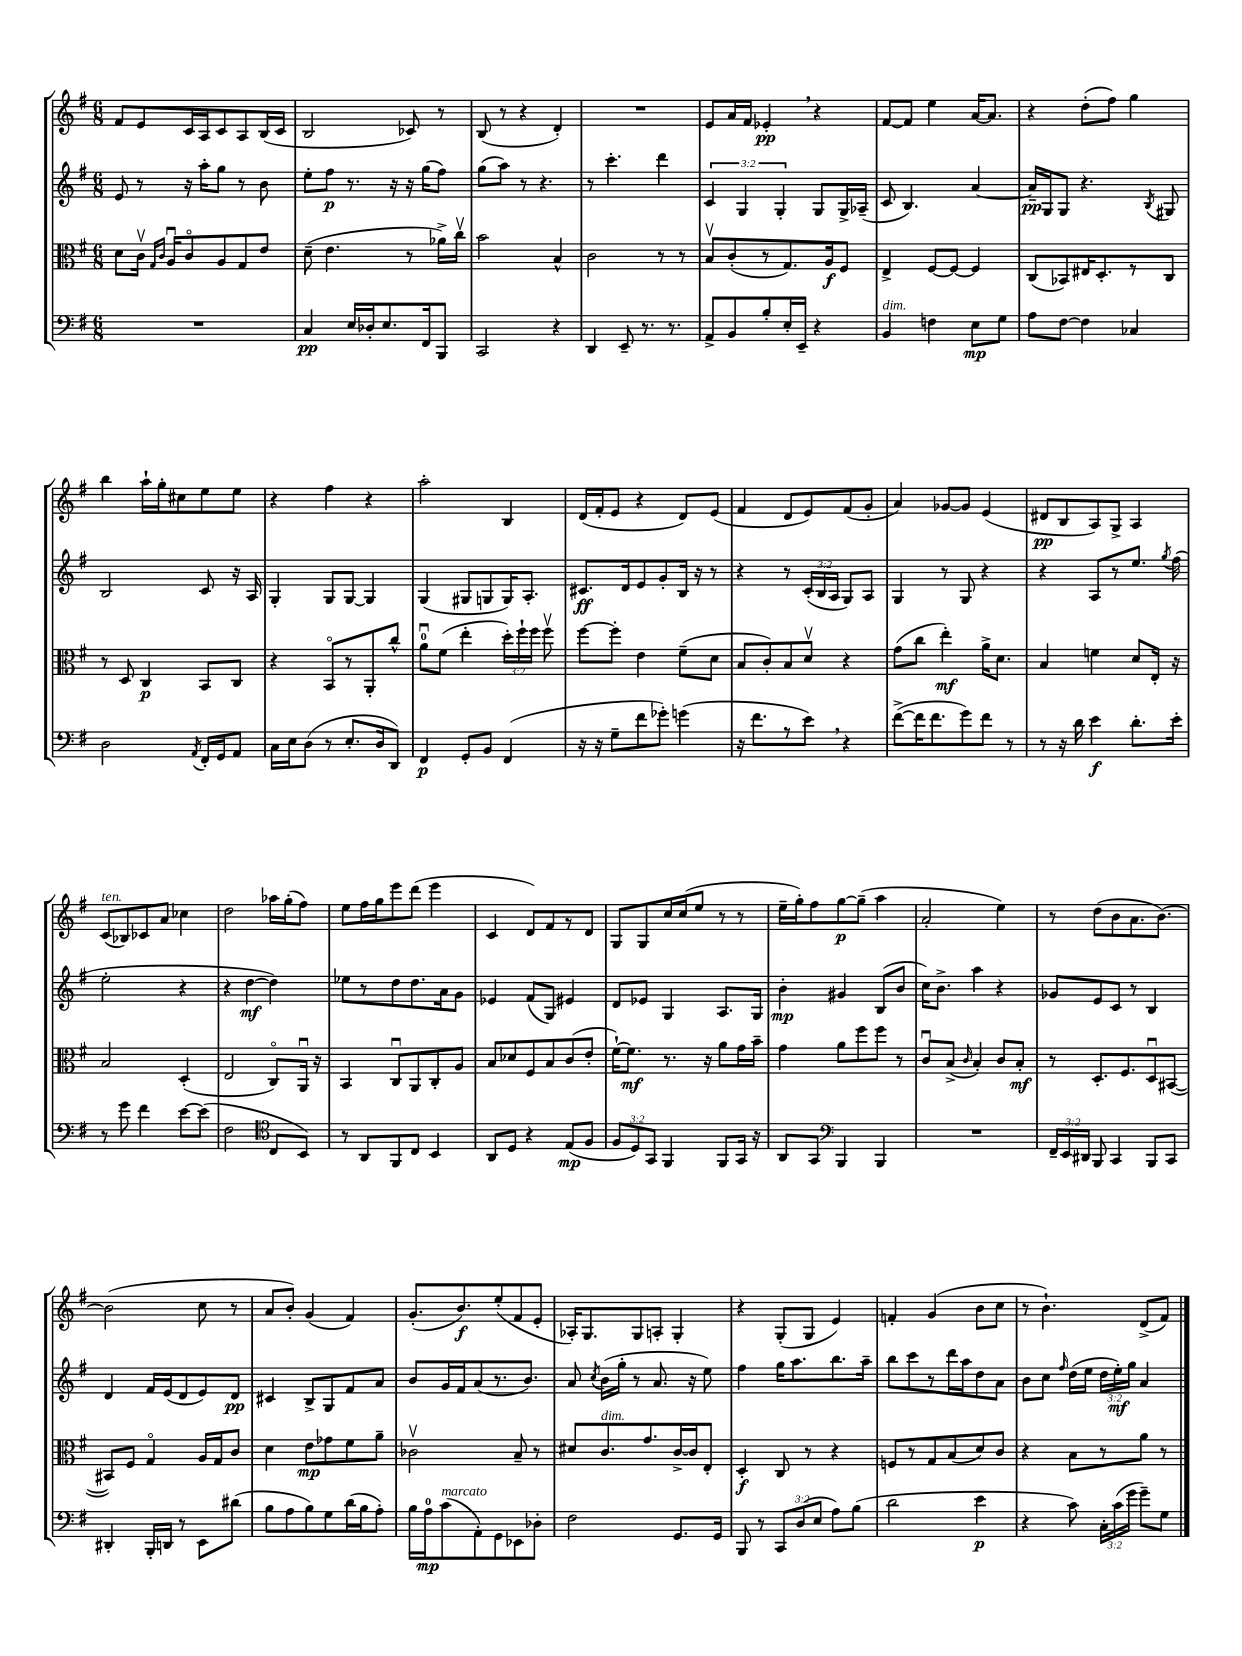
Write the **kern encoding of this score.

**kern	**kern	**kern	**kern
*staff4	*staff3	*staff2	*staff1
*clefF4	*clefC3	*clefG2	*clefG2
*k[f#]	*k[f#]	*k[f#]	*k[f#]
*M6/8	*M6/8	*M6/8	*M6/8
2.r	8d	8e	8f#
.	16cv	8r	8e
.	16qqG	.	.
.	16qqc	.	.
.	16Au	.	.
.	8co	16r	16c
.	.	16aa'	16A
.	8A	8gg	8c
.	8G	8r	8A
.	8e	8b	(16B
.	.	.	16c
=	=	=	=
4C	(8d~	8ee'	2B
.	4.e	8ff#	.
16E	.	8.r	.
16D-'	.	.	.
8.E	.	.	.
.	.	16r	.
.	8r	16r	8c-)
16FF#	.	(16gg	.
8BBB	16a-^)	8ff#)	8r
.	16ccv	.	.
=	=	=	=
2CC	2b	(8gg	(8B
.	.	8aa)	8r
.	.	8r	4r
.	.	4.r	.
4r	4B^^	.	4d')
=	=	=	=
4DD	2c	8r	2.r
.	.	4.ccc'	.
8EE~	.	.	.
8.r	.	.	.
.	8r	4ddd	.
8.r	.	.	.
.	8r	.	.
=	=	=	=
8AA^	8Bv	6c	8e
8BB	(8c'	.	16a
.	.	6G	.
.	.	.	16f#
8B'	8r	.	4e-'
.	.	6G'	.
16E'	8.G)	.	.
16EE~	.	.	.
4r	.	8G	4r
.	16A	.	.
.	8F#	16G^	.
.	.	(16A-~	.
=	=	=	=
4BB	4E^	8c	[8f#
.	.	4.B)	8f#]
4F	[8F#	.	4ee
.	8F#_	.	.
8E	4F#]	[4a	[16a
.	.	.	8.a]
8G	.	.	.
=	=	=	=
8A	(8C	16a~]	4r
.	.	16G	.
[8F#	8BB-)	8G	.
4F#]	16E#	4.r	(8dd'
.	8.D'	.	.
.	.	.	8ff#)
4C-	8r	.	4gg
.	.	8qB	.
.	8C	8G#	.
=	=	=	=
2D	8r	2B	4bb
.	8D	.	.
.	4C	.	16aa`
.	.	.	16gg'
.	.	.	8cc#
8qAA	.	.	.
16FF#'	8BB	8c	8ee
16GG	.	.	.
8AA	8C	16r	8ee
.	.	16A	.
=	=	=	=
16C	4r	4G'	4r
16E	.	.	.
(8D	.	.	.
8r	8BBo	8G	4ff#
8.E'	8r	[8G	.
.	8AA'	4G]	4r
16D	.	.	.
8DD)	8cc^^	.	.
=	=	=	=
4FF#	8au	(4G	2aa'
.	(8f#	.	.
8GG'	4ee'	8G#	.
8BB	.	8G	.
(4FF#	24dd')	16G)	4B
.	24ff#`	.	.
.	.	8.A'	.
.	24ff#	.	.
.	8ff#v	.	.
=	=	=	=
16r	[8ff#	8.c#	(16d
16r	.	.	16f#'
8G~	8ff#']	.	8e
.	.	16d	.
8f#	4e	8e	4r
8g-')	.	8g'	.
(4g	(8f#~	16B	8d)
.	.	16r	.
.	8d	8r	(8e
=	=	=	=
16r	8B	4r	4f#
8.f#	.	.	.
.	8c')	.	.
8r	8B	8r	8d
8e)	8dv	(24c'	8e)
.	.	24B	.
.	.	24A	.
4r	4r	8G)	(8f#
.	.	8A	8g'
=	=	=	=
([8f#^	(8g	4G	4a)
16f#]	8cc	.	.
8.f#	.	.	.
.	4ee')	8r	[8g-
8g)	.	8G	8g-]
8f#	16a^	4r	(4e
.	8.d	.	.
8r	.	.	.
=	=	=	=
8r	4B	4r	8d#
16r	.	.	8B
16d	.	.	.
4e	4f	8A	8A)
.	.	8r	8G^
8.d'	8d	8.ee	4A
.	16E'	.	.
.	.	8qgg	.
16e'	16r	(16ff#	.
=	=	=	=
8r	2B	2ee'	(8c
8g	.	.	8B-)
4f#	.	.	8c-
.	.	.	8a
[8e	(4D'	4r	4cc-
(8e]	.	.	.
=	=	=	=
2F#	2E	4r	2dd
.	.	[4dd	.
*clefC4	*	*	*
8C	8Co)	4dd])	16aa-
.	.	.	(16gg'
8BB)	16AAu	.	8ff#)
.	16r	.	.
=	=	=	=
8r	4BB	8ee-	8ee
8AA	.	8r	16ff#
.	.	.	16gg
8FF#	8Cu	8dd	8eee
8C	8AA	8.dd	(8ddd
4BB	8C'	.	4eee
.	.	16a	.
.	8A	8g	.
=	=	=	=
8AA	8B	4e-	4c
8D	8d-	.	.
4r	8F#	(8f#	8d)
.	8B	8G)	8f#
(8E	(8c	4e#	8r
8F#	8e'	.	8d
=	=	=	=
12F#	[16f#`)	8d	8G
.	8.f#]	.	.
12D)	.	.	.
.	.	8e-	8G
12GG	.	.	.
4FF#	8.r	4G	16cc
.	.	.	(16cc
.	.	.	8ee
.	16r	.	.
8FF#	8a	8.A	8r
16GG	16g	.	8r
16r	16b~	16G	.
=	=	=	=
8AA	4g	4b'	16ee~
.	.	.	16gg')
8GG	.	.	8ff#
*clefF4	*	*	*
4BBB	8a	4g#	[8gg
.	8ff#	.	(8gg~]
4BBB	8ff#	(8B	4aa
.	8r	8b	.
=	=	=	=
2.r	8cu	16cc)	2a'
.	.	8.b^	.
.	(8B^	.	.
.	16qqc	.	.
.	4B')	4aa	.
.	8c	4r	4ee)
.	8B'	.	.
=	=	=	=
24FF#~	8r	8g-	8r
24EE	.	.	.
24DD#	.	.	.
8BBB	8.D'	8e	(8dd
4CC	.	8c	8b
.	8.F#	.	.
.	.	8r	8.a
8BBB	8Du	4B	.
.	.	.	[8.b)
8CC	([8BB#	.	.
=	=	=	=
4DD#'	8BB#])	4d	(2b]
.	8F#	.	.
16BBB'	4Go	16f#	.
16DD	.	(16e	.
8r	.	8d	.
8EE	16A	8e)	8cc
.	16G	.	.
(8d#	8c	8d	8r
=	=	=	=
8B	4d	4c#	8a
8A	.	.	8b')
8B)	8e	8B^	(4g
8G	8g-	8G	.
(16d	8f#	8f#	4f#)
16B	.	.	.
8A')	8a~	8a	.
=	=	=	=
16B	2c-v	8b	(8.g'
16A	.	.	.
(8c	.	16g	.
.	.	16f#	8.b)
8AA')	.	(8a	.
8GG	.	8.r	(8ee'
8EE-	8B~	.	8f#
.	.	8.b)	.
8D-'	8r	.	8e'
=	=	=	=
2F#	8d#	8a	16A-')
.	.	.	8.G
.	.	8qcc	.
.	8.c	(16b	.
.	.	16gg'	.
.	.	8r	8G
.	8.g	.	.
.	.	8.a	8A'
8.GG	[16c^	.	4G'
.	16c]	16r	.
.	8E'	8ee)	.
16GG	.	.	.
=	=	=	=
8BBB	4D'	4ff#	4r
8r	.	.	.
12CC	8C	16gg	(8G'
.	.	8.aa	.
(12D	.	.	.
.	8r	.	8G
12E	.	.	.
8A)	4r	8.bb	4e)
(8B	.	.	.
.	.	16aa~	.
=	=	=	=
2d	8F	8bb	4f'
.	8r	8ccc	.
.	8G	8r	(4g
.	(8B	16ddd	.
.	.	16aa	.
4e	8d)	8dd	8b
.	8c	8a	8cc
=	=	=	=
4r	4r	8b	8r
.	.	8cc	4.b`)
.	.	16qqff#	.
8c)	8B	(16dd	.
.	.	16ee	.
24C'	8r	24dd	.
(24c	.	24ee')	.
24g	.	24gg	.
8g~)	8a	4a	(8d^
8G	8r	.	8f#)
==	==	==	==
*-	*-	*-	*-
